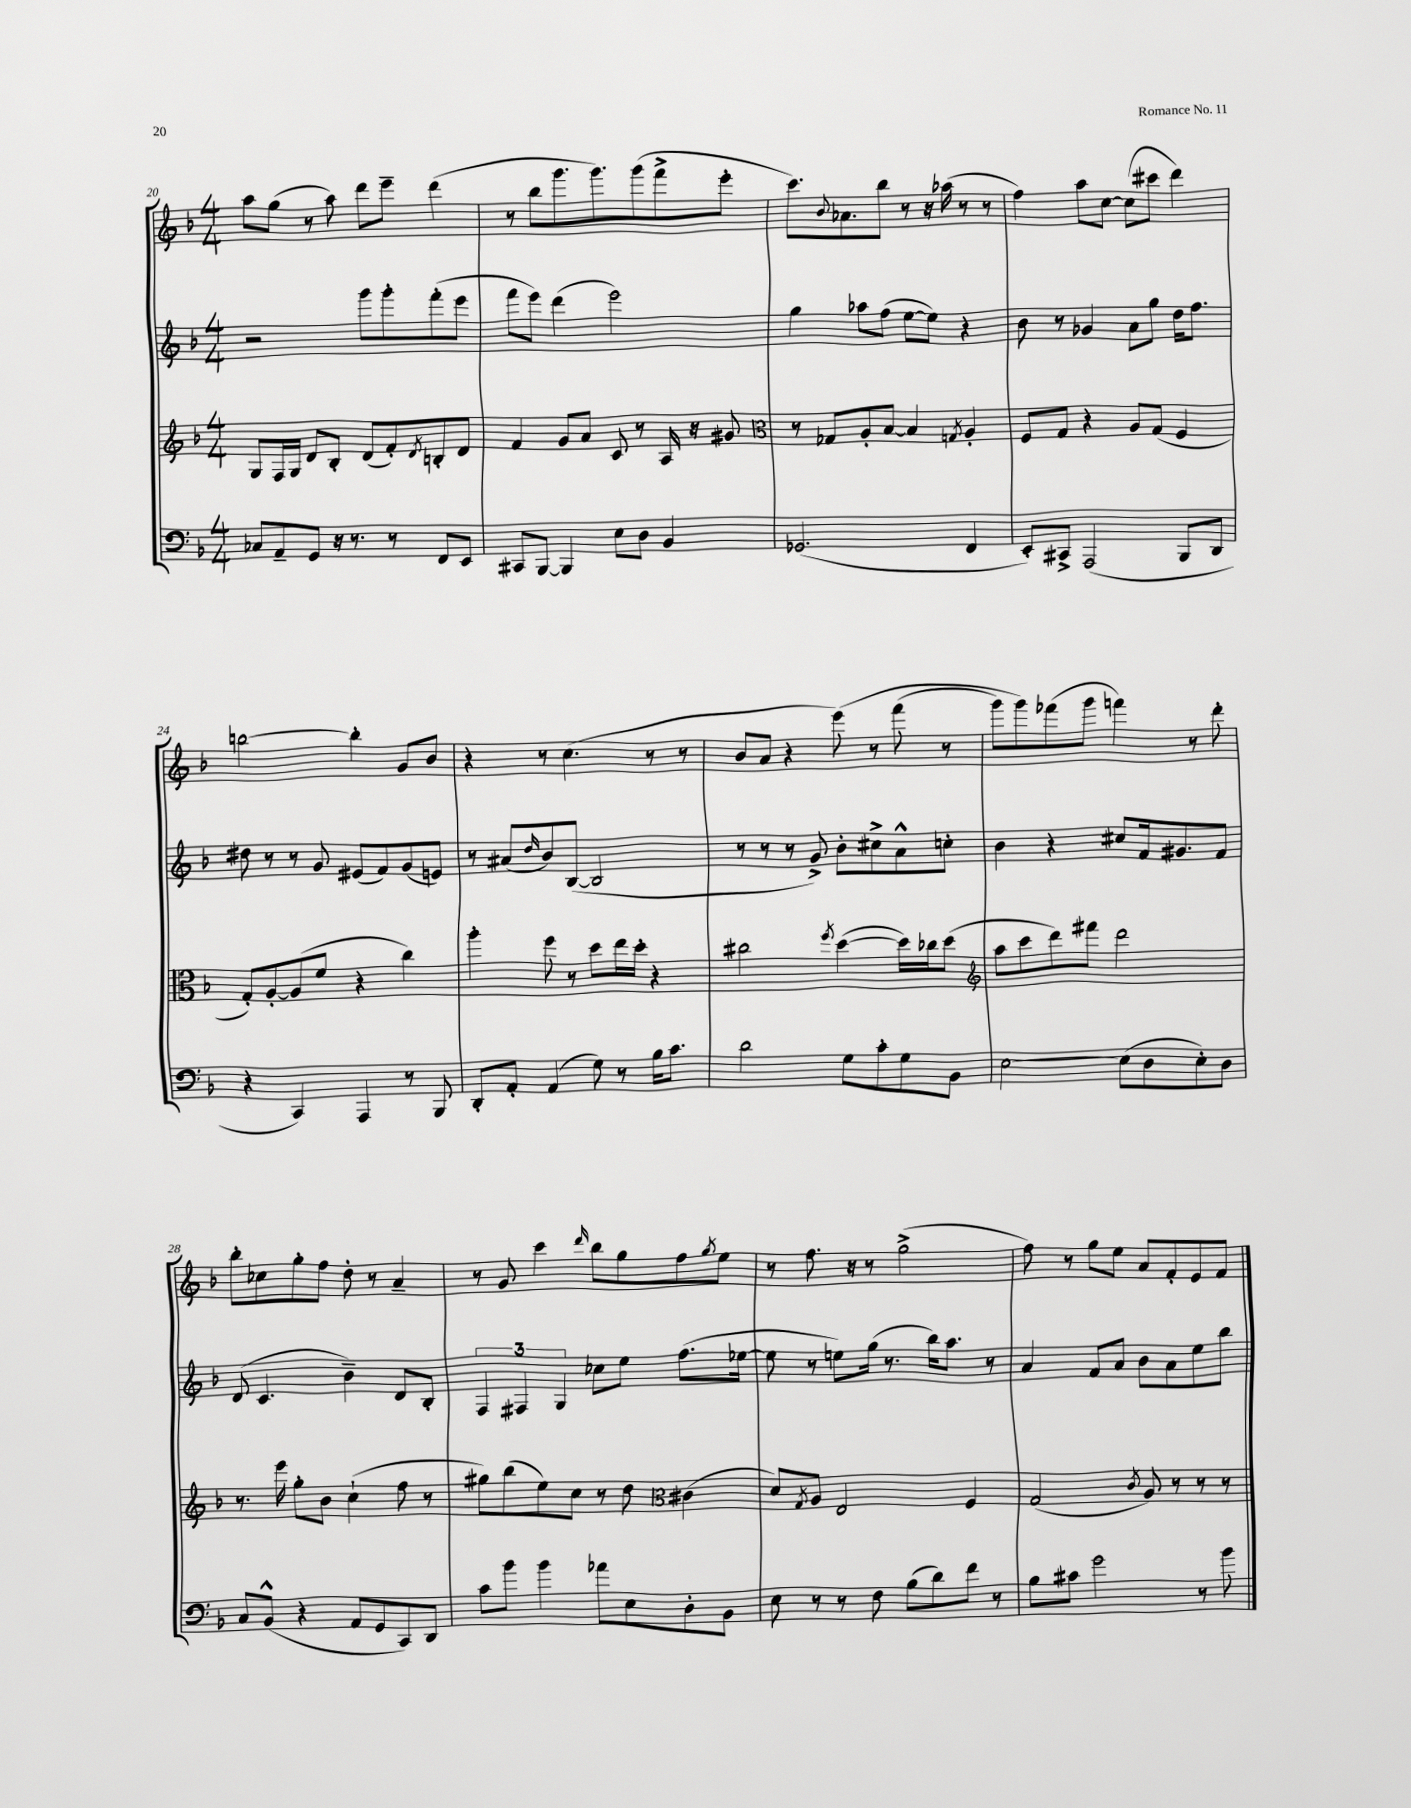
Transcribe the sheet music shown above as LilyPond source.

<<
\new StaffGroup <<
\new Staff = "s0" {
    \clef treble \key f \major \numericTimeSignature \time 4/4
    a''8 g''8( r8 a''8) d'''8 e'''8-- d'''4( |
    r8 bes''8 g'''8. g'''8.) g'''8( f'''8-> e'''8-. |
    c'''8.) \appoggiatura { bes'8 } aes'8. bes''8 r8 r16 aes''16( r8 r8 |
    f''4) a''8 c''8~ c''8( cis'''8 d'''4) |
    b''2~ b''4-. g'8 bes'8 |
    r4 r8 c''4.( r8 r8 |
    bes'8 a'8 r4 e'''8)\( r8 f'''8( r8 |
    g'''8) g'''8\) fes'''8( g'''8 f'''4) r8 d'''8-. |
    bes''8-. ces''8 g''8-. f''8 d''8-. r8 a'4-- |
    r8 g'8 c'''4 \grace { d'''16 } bes''8 g''8 f''8 \acciaccatura { g''8 } e''8 |
    r8 f''8. r16 r8 g''2->( |
    f''8) r8 g''8 e''8 a'8 f'8-. e'8 f'8 \bar "|." |
}
\new Staff = "s1" {
    \clef treble \key f \major \numericTimeSignature \time 4/4
    r2 g'''8 g'''8-. f'''8-.( e'''8 |
    f'''8 e'''8) d'''4( e'''2) |
    g''4 aes''8 f''8( e''8~ e''8) r4 |
    bes'8 r8 ges'4 a'8 g''8 d''16 f''8. |
    dis''8 r8 r8 g'8 eis'8( f'8) g'8( e'8) |
    r8 ais'8( \grace { d''16 } bes'8) bes8~( bes2 |
    r8 r8 r8 g'8->) bes'8-. cis''8-> a'8-^ c''8-. |
    bes'4 r4 cis''8 f'16 gis'8. f'8 |
    d'8( c'4. bes'4--) d'8 bes8-. |
    \tuplet 3/2 { f4 fis4 g4 } ces''8 e''8 f''8.( ees''16~ |
    ees''8 r8 e''8) g''16( r8. bes''16) a''8. r8 |
    a'4 f'8 a'8 bes'8 a'8 e''8 bes''8 \bar "|." |
}
\new Staff = "s2" {
    \clef treble \key f \major \numericTimeSignature \time 4/4
    g8 f16 g16 d'8 bes8-. d'8( f'8-.) \acciaccatura { d'8 } b8-. d'8 |
    f'4 g'8 a'8 c'8 r8 a16 r16 gis'8 |
    \clef alto r8 ges8 a8-. bes8~ bes4 \acciaccatura { g8 } a4-. |
    f8 g8 r4 a8 g8( f4 |
    g8-.) a8~-. a8( f'8 r4 c''4) |
    a''4-. f''8 r8 d''8 e''16 d''16-. r4 |
    cis''2 \acciaccatura { f''8 } d''4~( d''16) ces''16 d''8( |
    \clef treble a''8 c'''8 d'''8) fis'''8 d'''2 |
    r8. e'''16 g''8-. bes'8 c''4-!( f''8 r8 |
    gis''8) bes''8( e''8) c''8 r8 d''8 \clef alto cis'4( |
    d'8) \acciaccatura { g8 } a8 e2 f4 |
    g2( \acciaccatura { c'8 } a8) r8 r8 r8 \bar "|." |
}
\new Staff = "s3" {
    \clef bass \key f \major \numericTimeSignature \time 4/4
    ces8 a,8-- g,8 r16 r8. r8 f,8 e,8 |
    cis,8 bes,,8~ bes,,4 e8 d8 bes,4 |
    ges,2.( f,4 |
    e,8-.) cis,8-> a,,2( bes,,8 d,8 |
    r4 c,4) a,,4 r8 bes,,8 |
    d,8-. a,8-. a,4( g8) r8 bes16 c'8. |
    d'2 g8 c'8-. g8 bes,8 |
    e2~ e8( d8 e8-.) d8 |
    c8 bes,8-^( r4 a,8 g,8 c,8) d,8 |
    c'8 bes'8 bes'4 aes'8 e8 d8-. bes,8 |
    e8 r8 r8 f8 bes8( d'8) f'8 r8 |
    bes8 cis'8 g'2 r8 bes'8 \bar "|." |
}
>>
>>
\layout { \context { \Score currentBarNumber = #20 } }
